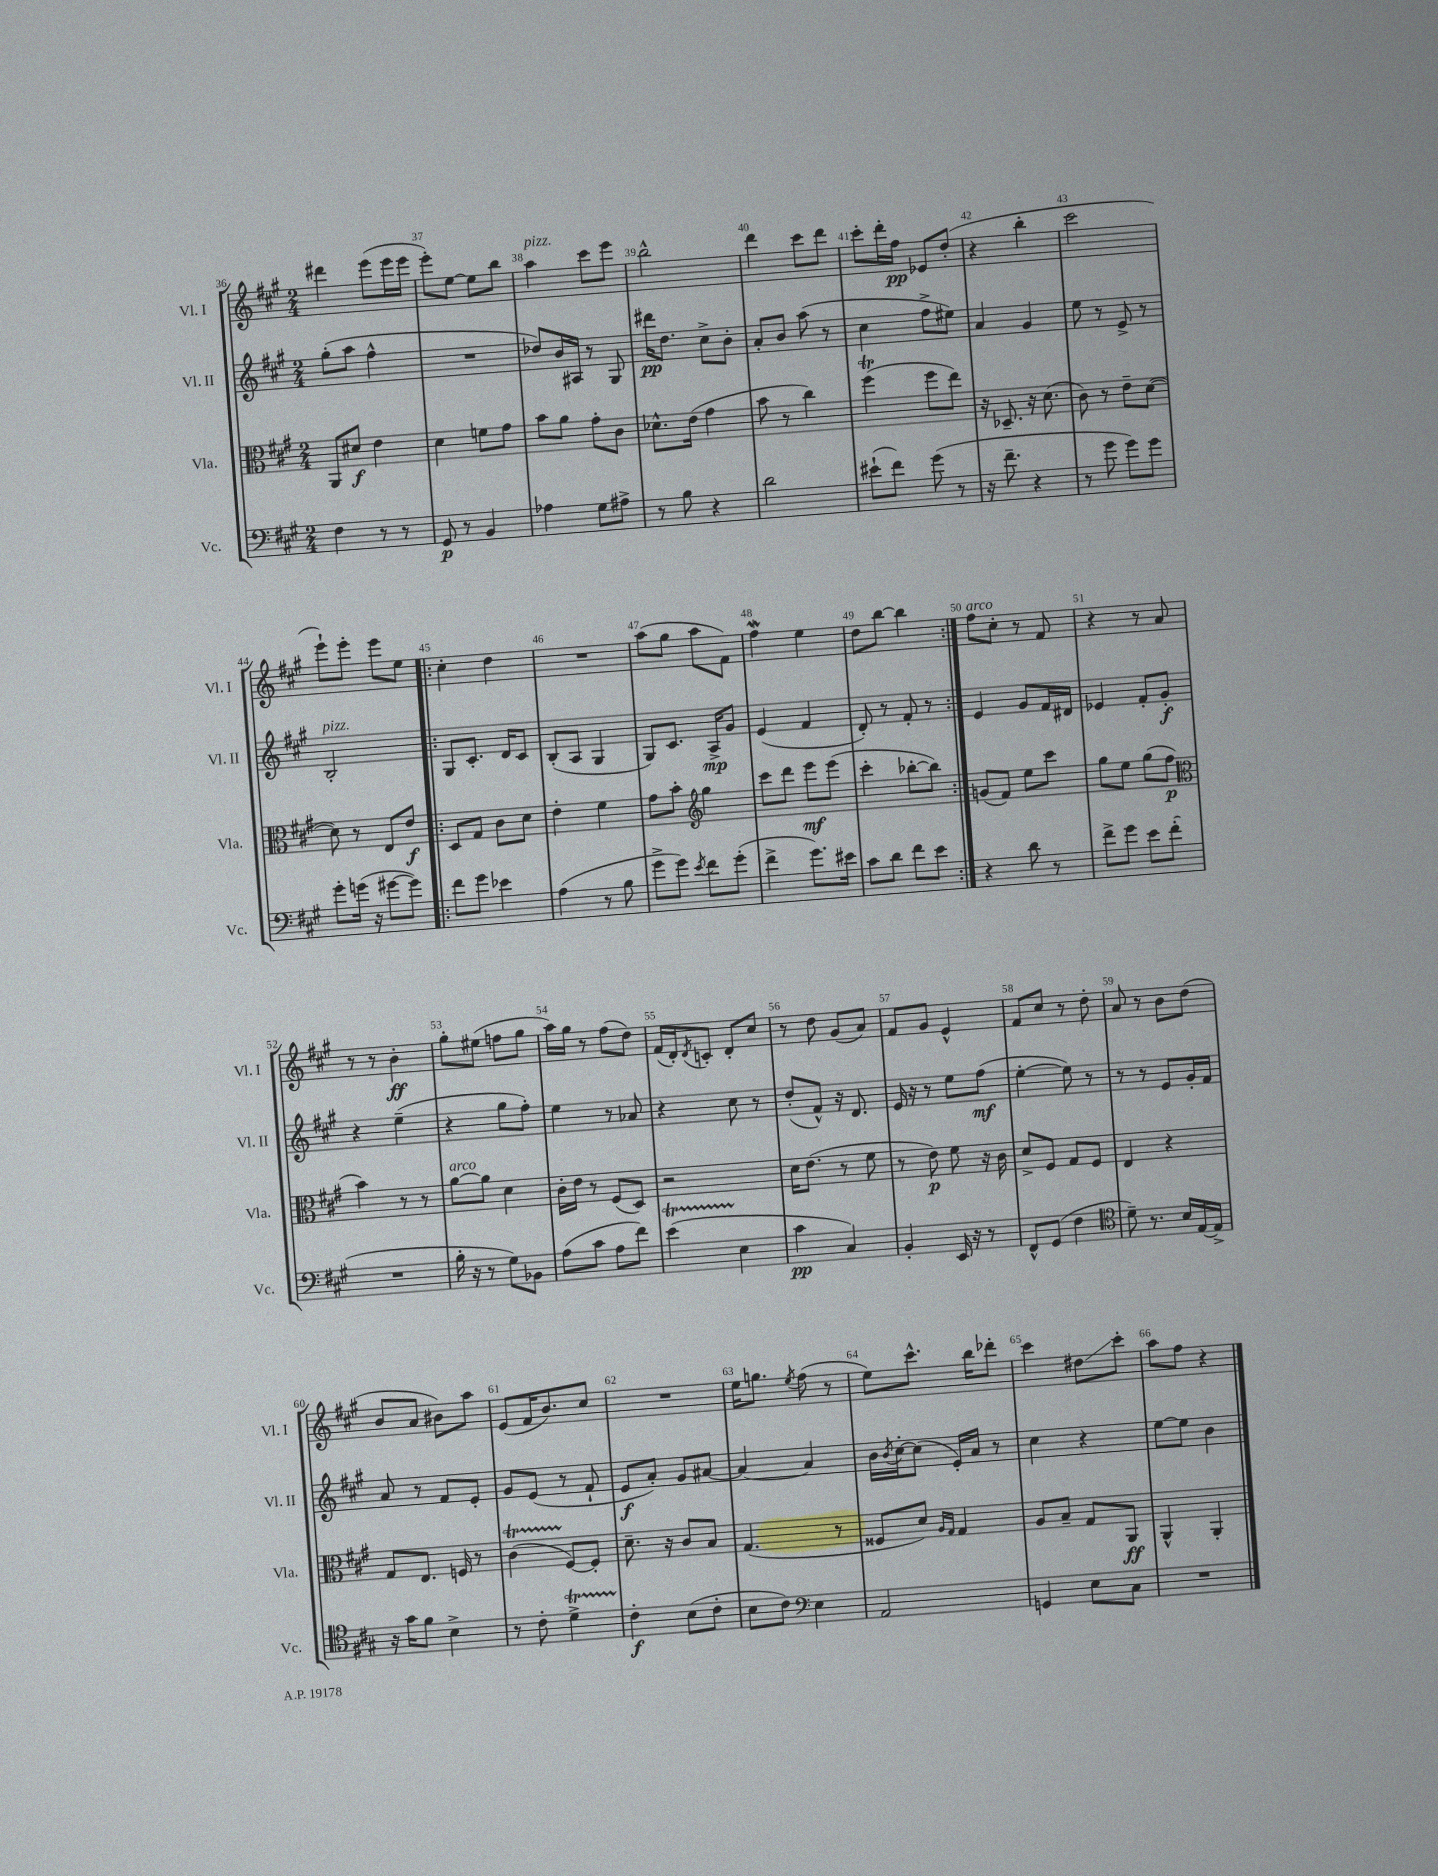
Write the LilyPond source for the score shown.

<<
\new StaffGroup <<
\new Staff = "s0" \with { instrumentName = "Vl. I" shortInstrumentName = "Vl. I" } {
    \clef treble \key a \major \numericTimeSignature \time 2/4
    dis'''4 e'''8( e'''16 e'''16 |
    e'''8-.) e''8~ e''8 b''8 |
    a''4^\markup { \italic "pizz." } cis'''8 e'''8 |
    b''2-^ |
    d'''4 cis'''8 d'''8 |
    cis'''8-. d'''16-. fis''16\pp ees'8 d''8-.( |
    r4 b''4-. |
    cis'''2 |
    e'''8-!) e'''8-. e'''8 e''8 |
    \repeat volta 2 { cis''4-. d''4 |
    R2 |
    a''8( gis''8 a''8 fis'8) |
    fis''4\mordent e''4 |
    d''8 b''8~ b''4 | }
    fis''8^\markup { \italic "arco" } cis''8-. r8 fis'8 |
    r4 r8 a'8 |
    r8 r8 b'4-.\ff |
    gis''8-. eis''8( f''8 gis''8 |
    a''16) gis''16 r8 fis''8( d''8) |
    fis'16( d'16-.) \acciaccatura { d'8 } c'8-. d'8-. cis''8 |
    r8 d''8 gis'8( a'8) |
    fis'8 gis'8 e'4-^ |
    fis'8 cis''8 r8 d''8-. |
    a'8 r8 b'8 d''8( |
    b'8 a'8 bis'8) a''8 |
    e'8( fis'16 b'8.) cis''8 |
    R2 |
    e''16 g''8. \acciaccatura { e''8 } fis''8( r8 |
    e''8) cis'''8.-^ b''16 des'''8-. |
    cis'''4 dis''8\glissando cis'''8-. |
    a''8 fis''8 r4 \bar "|." |
}
\new Staff = "s1" \with { instrumentName = "Vl. II" shortInstrumentName = "Vl. II" } {
    \clef treble \key a \major \numericTimeSignature \time 2/4
    gis''8-.( a''8 fis''4-^ |
    R2 |
    des''8) b'16 ais16 r8 gis8 |
    dis'''16\pp d''8. cis''8-> b'8-. |
    a'8-. b'8 a''8( r8 |
    cis''4 fis''8-> eis''8) |
    a'4 gis'4 |
    e''8 r8 e'8-> r8 |
    b2-.^\markup { \italic "pizz." } |
    \repeat volta 2 { gis8 cis'8.-. d'16 cis'8 |
    b8-.( a8 gis4 |
    gis8) cis'8. a16->\mp gis'8 |
    e'4( fis'4 |
    d'8-.) r8 fis'8-. r8 | }
    e'4 gis'8 fis'16 dis'16 |
    ees'4 fis'8-. gis'8-.\f |
    r4 e''4--( |
    r4 gis''8 fis''8-.) |
    e''4 r8 aes'8 |
    r4 cis''8 r8 |
    d''8-.( fis'8-^) r16 d'8. |
    e'16 r16 r8 e''8 fis''8\mf( |
    e''4~-. e''8) r8 |
    r8 r8 e'8 gis'16-. fis'16 |
    a'8 r8 fis'8 e'8-. |
    gis'8 e'8( r8 fis'8-! |
    e'8\f a'8-.) gis'8 ais'8~ |
    ais'4~ ais'4 |
    b'16 \acciaccatura { b'8 } cis''16~-. cis''8( e'16-.) a'16 r8 |
    cis''4 r4 |
    e''8~ e''8 b'4 \bar "|." |
}
\new Staff = "s2" \with { instrumentName = "Vla." shortInstrumentName = "Vla." } {
    \clef alto \key a \major \numericTimeSignature \time 2/4
    a,8 dis'8\f e'4 |
    d'4 f'8 gis'8 |
    b'8 a'8 gis'8-. cis'8 |
    des'8.-^ e'16( gis'4 |
    b'8 r8 cis''4) |
    fis''4\trill( fis''8 e''8) |
    r16 des8.-- r16 d'8.( |
    cis'8) r8 e'8-- d'8~( |
    d'8) r8 e8 e'8\f |
    \repeat volta 2 { d8 gis8 cis'8 d'8 |
    e'4-. fis'4 |
    gis'8 b'8-. \clef treble gis''4 |
    cis'''8 d'''8 e'''8\mf e'''8( |
    cis'''4-. bes''8~-. bes''8) | }
    g'8( fis'8) e''8 cis'''8 |
    gis''8 e''8 gis''8( fis''8\p |
    \clef alto b'4) r8 r8 |
    a'8~^\markup { \italic "arco" } a'8 d'4 |
    cis'16-. e'16 r8 fis8( d8) |
    r2 |
    d'16 e'8.( r8 fis'8 |
    r8 e'8\p) fis'8 r16 cis'16 |
    d'8-> fis8 gis8 fis8 |
    e4 r4 |
    gis8 e8. f16 r8 |
    cis'4\startTrillSpan( fis8~\stopTrillSpan) fis8-. |
    d'8.-- r16 cis'8 b8 |
    gis4.( r8 |
    fisis8 d'8) \grace { a16 gis16 } gis4 |
    a8 b8-- gis8 a,8\ff |
    a,4-^ a,4-. \bar "|." |
}
\new Staff = "s3" \with { instrumentName = "Vc." shortInstrumentName = "Vc." } {
    \clef bass \key a \major \numericTimeSignature \time 2/4
    fis4 r8 r8 |
    gis,8\p r8 b,4 |
    aes4 gis8 ais8-> |
    r8 b8 r4 |
    d'2 |
    eis'8-!( fis'8) gis'8( r8 |
    r16 fis'8.-- r4 |
    r8 gis'8 gis'8) gis'8 |
    gis'8-. g'16( r16 gis'8~ gis'8) |
    \repeat volta 2 { fis'8 gis'8 ees'4 |
    a4( r8 b8 |
    gis'8-> gis'8) \acciaccatura { e'8 } fis'8 gis'8-.( |
    fis'4-> gis'8.) eis'16 |
    cis'8 d'8 fis'8 e'8 | }
    r4 d'8 r8 |
    fis'8-> gis'8 e'8 fis'8-.( |
    R2 |
    b16-. r16 r8 gis8) bes,8 |
    a8( cis'8 a8 fis'8) |
    e'4\startTrillSpan( e4\stopTrillSpan |
    cis'4\pp cis4) |
    b,4-. e,16 r16 r8 |
    fis,8-^ gis,8( fis4 |
    \clef tenor d'8--) r8. b16 e16~ e16-> |
    r16 gis'16 fis'8 b4-> |
    r8 cis'8-. d'4->\startTrillSpan |
    cis'4-.\stopTrillSpan\f b8( cis'8-. |
    b8 cis'8) \clef bass e4 |
    a,2 |
    g,4 e8 cis8 |
    R2 \bar "|." |
}
>>
>>
\layout { \context { \Score currentBarNumber = #36 \override BarNumber.break-visibility = ##(#f #t #t) barNumberVisibility = #all-bar-numbers-visible } }
